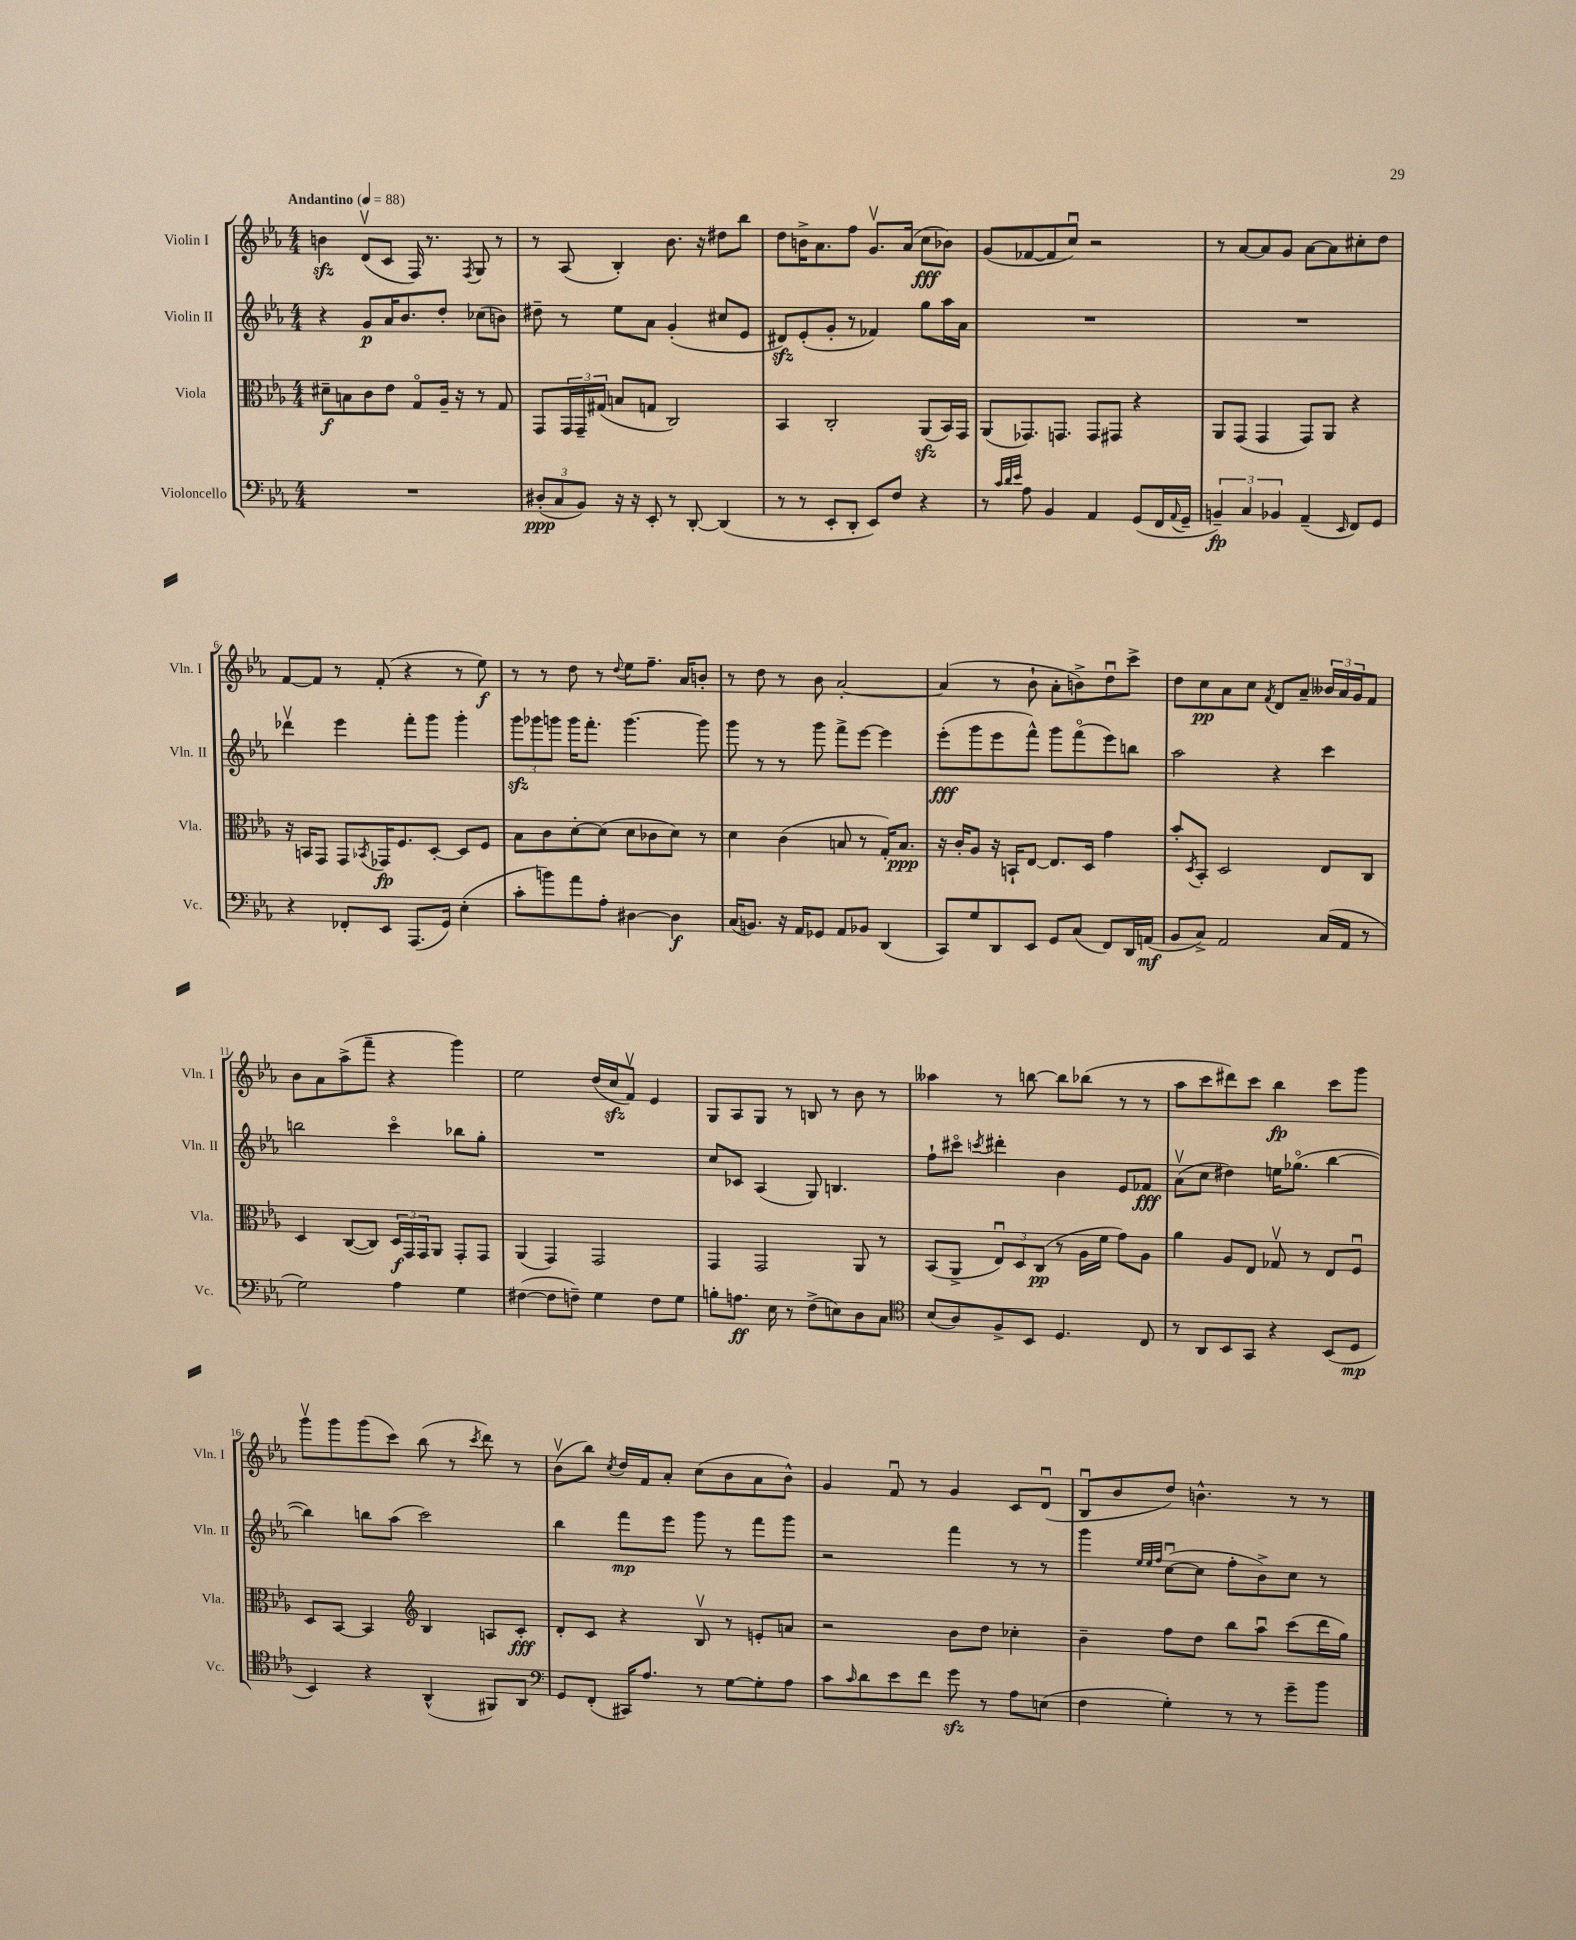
<<
\new StaffGroup <<
\new Staff = "s0" \with { instrumentName = "Violin I" shortInstrumentName = "Vln. I" } {
    \clef treble \key ees \major \numericTimeSignature \time 4/4 \tempo "Andantino" 4 = 88
    b'4\sfz d'8\upbow( c'8 f16) r8. \acciaccatura { f8 } g8 r8 |
    r8 aes8( bes4-.) bes'8. r16 dis''8 bes''8 |
    d''8 b'16-> aes'8. f''8 g'8.\upbow aes'16( c''8\fff bes'8) |
    g'8( fes'8~ fes'8 c''8\downbow) r2 |
    r8 aes'8~ aes'8 g'8 aes'8~ aes'8 cis''8-. d''8 |
    f'8~ f'8 r8 f'8-.( r4 r8 ees''8\f) |
    r8 r8 d''8 r8 \appoggiatura { d''8 } ees''8 f''8.-- aes'16 b'8-. |
    r8 d''8 r8 bes'8 aes'2~-. |
    aes'4( r8 bes'8-! aes'8-. b'8->) d''8\downbow c'''8-> |
    d''8 c''8\pp aes'8 c''8 \acciaccatura { f'8 } d'8 aes'8-- \tuplet 3/2 { beses'16 aes'16 g'16 } f'8 |
    bes'8 aes'8 aes''8->( f'''8-- r4 g'''4) |
    ees''2 d''16( c''16\sfz f'8\upbow) ees'4 |
    g8 aes8 g8 r8 b8 r8 bes'8 r8 |
    aeses''4 r8 b''8~ b''8 bes''8( r8 r8 |
    aes''8 c'''8 dis'''8) c'''8 bes''4\fp c'''8 g'''8 |
    g'''8\upbow g'''8 g'''8( c'''8) bes''8( r8 \acciaccatura { c'''8 } d'''8) r8 |
    bes'8\upbow( bes''8) \acciaccatura { c''8 } d''16 f'16 aes'8-. c''8( bes'8 aes'8 bes'8-^) |
    g'4 f'8\downbow r8 g'4 c'8 d'8\downbow( |
    bes8\downbow bes'8 d''8) b'4.-^ r8 r8 \bar "|." |
}
\new Staff = "s1" \with { instrumentName = "Violin II" shortInstrumentName = "Vln. II" } {
    \clef treble \key ees \major \numericTimeSignature \time 4/4
    r4 g'8\p aes'16 bes'8. d''8-. ces''8( b'8) |
    dis''8-- r8 ees''8 aes'8 g'4-.( cis''8 ees'8 |
    dis'8\sfz) ees'8-.( g'8-. r8 fes'4) g''8 aes''16 aes'16 |
    R1 |
    R1 |
    des'''4\upbow ees'''4 f'''8-. g'''8 g'''4-. |
    \tuplet 3/2 { g'''8\sfz ges'''8 g'''8 } g'''16 f'''8.-. g'''4.~ g'''8 |
    g'''8 r8 r8 g'''8 f'''8-> ees'''8~ ees'''4 |
    ees'''8-.\fff( g'''8 ees'''8 f'''8-^) g'''8 f'''8\flageolet( ees'''8) b''8 |
    aes''2 r4 c'''4 |
    b''2 c'''4\flageolet bes''8 g''8-. |
    R1 |
    c''8 ces'8 aes4( g8) b4. |
    f''8-! cis'''8\flageolet \acciaccatura { c'''8 } dis'''4-. bes'4 ees'8 fes'8\fff |
    aes'8\upbow( c''8 dis''4) e''16 ges''8.\flageolet( bes''4~ |
    bes''4) b''8 aes''8( c'''2) |
    bes''4 f'''8\mp ees'''8 g'''8 r8 f'''8 g'''8 |
    r2 f'''4 r8 r8 |
    g'''4 \grace { ees''32 ees''32 f''32 } c''8~\downbow( c''8 f''8-. bes'8->) c''8 r8 \bar "|." |
}
\new Staff = "s2" \with { instrumentName = "Viola" shortInstrumentName = "Vla." } {
    \clef alto \key ees \major \numericTimeSignature \time 4/4
    dis'8--\f b8 c'8 ees'8 g8\flageolet aes16-- r16 r8 g8 |
    g,8 \tuplet 3/2 { g,16 g,16-- gis16( } b8 g8 c2) |
    bes,4 c2-. aes,8\sfz( bes,16) g,16 |
    aes,8( ges,8.) g,8. g,8 gis,8 r4 |
    aes,8 g,8( g,4 g,8) aes,8 r4 |
    r16 b,16 g,8 g,8 \acciaccatura { bes,8 } ges,16\fp f8. d8~-. d8 f8 |
    bes8 c'8 d'8~-. d'8( d'8 ces'8 d'8) r8 |
    d'4 c'4( b8 r8 g16-.) b8.\ppp |
    r16 c'16-. aes8 r16 b,16-! ees8~ ees8. d16 g'4 |
    bes'8-. \acciaccatura { d8 } bes,8-. d2 ees8 c8 |
    d4 c8~( c8) \tuplet 3/2 { d16\f g,16 g,16 } aes,8 g,8-. g,8 |
    aes,4( g,4) g,2 |
    g,4 g,2 aes,8 r8 |
    bes,8( aes,8-> \tuplet 3/2 { ees8\downbow) d8 c8\pp( } r8 aes16 f'16 g'8) aes8 |
    aes'4 aes8 ees8 ges8\upbow r8 ees8 f8\downbow |
    d8 bes,8~ bes,4 \clef treble bes4 a8 c'8-.\fff |
    d'8-. c'8 r4 bes8\upbow r8 e'8-. a'8 |
    r2 bes'8 d''8 ces''4-. |
    bes'4-- f''8 d''8 bes''8 aes''8\downbow c'''8( d'''16 g''16) \bar "|." |
}
\new Staff = "s3" \with { instrumentName = "Violoncello" shortInstrumentName = "Vc." } {
    \clef bass \key ees \major \numericTimeSignature \time 4/4
    R1 |
    \tuplet 3/2 { dis8-.\ppp( c8 bes,8) } r16 r16 ees,8-. r8 d,8~-. d,4( |
    r8 r8 ees,8-. d,8-. ees,8) f8 r4 |
    r8 \grace { c'32 d'32 ees'32 } aes8 bes,4 aes,4 g,8( f,16 \appoggiatura { aes,8 } g,16-- |
    \tuplet 3/2 { b,4--\fp) c4 bes,4 } aes,4--( \grace { ees,16 } f,8) g,8 |
    r4 fes,8-. ees,8 aes,,8.( g,16) ees4-.( |
    c'8-. b'8) aes'8 aes8-. dis4~ dis4\f |
    c16( b,8.) r16 aes,16 ges,8 aes,8 bes,8 d,4( |
    c,8) g8 d,8 ees,8 g,8 c8( f,8) d,16 a,16\mf( |
    bes,8 c8->) aes,2 c16( aes,16 r8 |
    g2) aes4 g4 |
    fis4~( fis8 f8--) g4 f8 g8 |
    b8-. a8.\ff ees16 r8 f8->( e8) d8 c8 |
    \clef tenor bes8( aes8) f8-> bes,8 d4. c8 |
    r8 aes,8 bes,8 g,8 r4 bes,8( d8\mp |
    bes,4) r4 aes,4-^( fis,8) aes,8 |
    \clef bass g,8 f,8-.( cis,16) aes8. r8 g8~ g8-. aes8 |
    c'8 \grace { c'16 } d'8 ees'8 f'8 g'8\sfz r8 aes8 e8( |
    f4 g4-.) r8 r8 g'8-- bes'8 \bar "|." |
}
>>
>>
